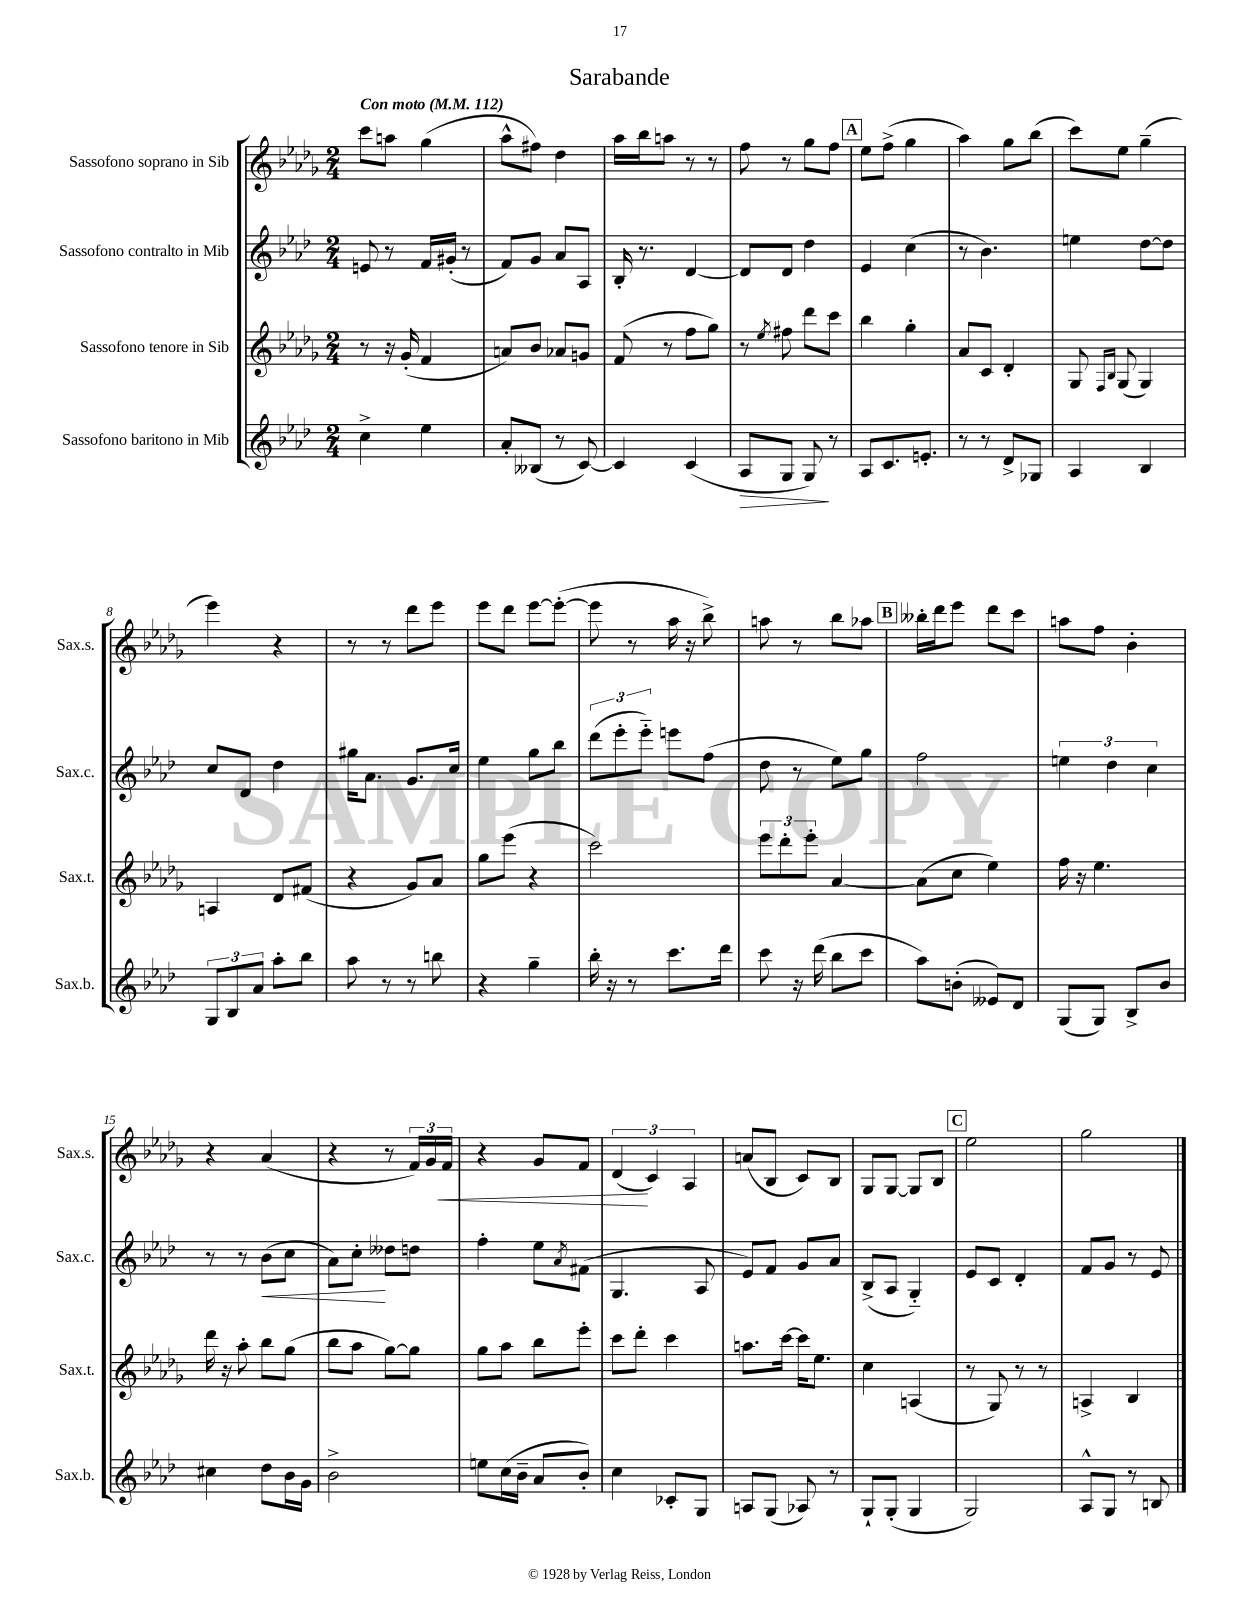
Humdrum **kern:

**kern	**dynam	**kern	**kern	**dynam	**kern	**dynam
*part4	*part4	*part3	*part2	*part2	*part1	*part1
*staff4	*staff4	*staff3	*staff2	*staff2	*staff1	*staff1
*I"Sassofono baritono in Mib	*	*I"Sassofono tenore in Sib	*I"Sassofono contralto in Mib	*	*I"Sassofono soprano in Sib	*
*I'Sax.b.	*	*I'Sax.t.	*I'Sax.c.	*	*I'Sax.s.	*
*clefG2	*	*clefG2	*clefG2	*	*clefG2	*
*k[b-e-a-d-]	*	*k[b-e-a-d-g-]	*k[b-e-a-d-]	*	*k[b-e-a-d-g-]	*
*M2/4	*	*M2/4	*M2/4	*	*M2/4	*
*MM112	*	*MM112	*MM112	*	*MM112	*
=1	=1	=1	=1	=1	=1	=1
!	!	!	!	!	!LO:TX:a:B:t=Con moto	!
4cc^\	.	8r	8en/	.	8ccc\L	.
.	.	16r	8r	.	8aan\J	.
.	.	(16g-'/	.	.	.	.
4ee-\	.	4f/	16f/LL	.	(4gg-\	.
.	.	.	(16g#X'/JJ	.	.	.
.	.	.	8r	.	.	.
=2	=2	=2	=2	=2	=2	=2
8a-'/L	.	8an/L)	8f/L)	.	8aa-^^\L	.
(8B--X/J	.	8b-/J	8g/J	.	8ff#X\J)	.
8r	.	8a-X/L	8a-/L	.	4dd-\	.
[8c/)	.	8gn/J	8A-/J	.	.	.
=3	=3	=3	=3	=3	=3	=3
4c/]	.	(8f/	16B-'/	.	16aa-\LL	.
.	.	.	8.r	.	16bb-\J	.
.	.	8r	.	.	8aan\J	.
(4c/	.	8ff\L	[4d-/	.	8r	.
.	.	8gg-\J)	.	.	8r	.
=4	=4	=4	=4	=4	=4	=4
!	!LO:HP:b	!	!	!	!	!
8A-/L	>	8r	8d-/L]	.	8ff\	.
.	.	8qee-/	.	.	.	.
8G/J	.	8ff#X\	8d-/J	.	8r	.
8G/)	.	8ddd-\L	4dd-\	.	8gg-\L	.
8r	]	8ccc\J	.	.	8ff\J	.
!!LO:REH:place=s1:t=A
=5	=5	=5	=5	=5	=5	=5
8A-/L	.	4bb-\	4e-/	.	8ee-\L	.
8.c/	.	.	.	.	(8ff^\J	.
.	.	4gg-'\	(4cc\	.	4gg-\	.
8.en'/J	.	.	.	.	.	.
=6	=6	=6	=6	=6	=6	=6
8r	.	8a-/L	8r	.	4aa-\)	.
8r	.	8c/J	4.b-\)	.	.	.
8d-^/L	.	4d-'/	.	.	8gg-\L	.
8G-X/J	.	.	.	.	(8bb-\J	.
=7	=7	=7	=7	=7	=7	=7
4A-/	.	8G-/	4een\	.	8ccc\L)	.
.	.	16qqF/LL	.	.	.	.
.	.	16qqB-/JJ	.	.	.	.
.	.	(8G-/	.	.	8ee-\J	.
4B-/	.	4G-/)	[8dd-\L	.	(4gg-~\	.
.	.	.	8dd-\J]	.	.	.
!!LO:LB:g=z
=8	=8	=8	=8	=8	=8	=8
12G/L	.	4An/	8cc/L	.	4eee-\)	.
12B-/	.	.	.	.	.	.
.	.	.	8d-/J	.	.	.
12a-/J	.	.	.	.	.	.
8aa-'\L	.	8d-/L	4dd-\	.	4r	.
8bb-\J	.	(8f#X/J	.	.	.	.
=9	=9	=9	=9	=9	=9	=9
8aa-\	.	4r	16gg#X\KL	.	8r	.
.	.	.	8.a-\J	.	.	.
8r	.	.	.	.	8r	.
8r	.	8g-/L)	8.g/L	.	8ddd-\L	.
8bbn\	.	8a-/J	.	.	8eee-\J	.
.	.	.	16cc/Jk	.	.	.
=10	=10	=10	=10	=10	=10	=10
4r	.	8gg-\L	4ee-\	.	8eee-\L	.
.	.	(8eee-\J	.	.	8ddd-\J	.
4gg~\	.	4r	8gg\L	.	[8eee-\L	.
.	.	.	8bb-\J	.	(8eee-'\J_	.
=11	=11	=11	=11	=11	=11	=11
16bb-'\	.	2ccc\)	(12ddd-\L	.	8eee-\]	.
16r	.	.	.	.	.	.
.	.	.	12eee-'\	.	.	.
8r	.	.	.	.	8r	.
.	.	.	12eee-\J)	.	.	.
8.ccc\L	.	.	8eeen\L	.	16aa-\	.
.	.	.	.	.	16r	.
.	.	.	(8ff\J	.	8bb-^\)	.
16ddd-\Jk	.	.	.	.	.	.
=12	=12	=12	=12	=12	=12	=12
8ccc\	.	12eee-\L	8dd-\	.	8aan\	.
.	.	12ddd-'\	.	.	.	.
16r	.	.	8r	.	8r	.
.	.	12eee-'\J	.	.	.	.
(16ddd-\	.	.	.	.	.	.
8bb-\L	.	[4a-/	8ee-\L)	.	8bb-\L	.
8ccc\J	.	.	8gg\J	.	8aa-X\J	.
!!LO:REH:place=s1:t=B
=13	=13	=13	=13	=13	=13	=13
8aa-\L)	.	(8a-\L]	2ff\	.	16bb--X'\LL	.
.	.	.	.	.	16ddd-\J	.
(8bn'\J	.	8cc\J	.	.	8eee-\J	.
8e--X/L)	.	4ee-\)	.	.	8ddd-\L	.
8d-/J	.	.	.	.	8ccc\J	.
=14	=14	=14	=14	=14	=14	=14
(8G/L	.	16ff\	6een\	.	8aan\L	.
.	.	16r	.	.	.	.
8G/J)	.	4.ee-\	.	.	8ff\J	.
.	.	.	6dd-\	.	.	.
8B-^/L	.	.	.	.	4b-'\	.
.	.	.	6cc\	.	.	.
8b-/J	.	.	.	.	.	.
!!LO:LB:g=z
=15	=15	=15	=15	=15	=15	=15
4cc#X\	.	16ddd-\	8r	.	4r	.
.	.	16r	.	.	.	.
.	.	8aa-'\	8r	.	.	.
!	!	!	!	!LO:HP:b	!	!
8dd-\L	.	8bb-\L	(8b-\L	<	(4a-/	.
16b-\L	.	(8gg-\J	8cc\J	.	.	.
16g\JJ	.	.	.	.	.	.
=16	=16	=16	=16	=16	=16	=16
2b-^\	.	8bb-\L	8a-\L)	.	4r	.
.	.	8aa-\J	8cc'\J	.	.	.
.	.	[8gg-\L)	8dd--X\L	[	8r	.
.	.	8gg-\J]	8ddn\J	.	24f/LL)	.
.	.	.	.	.	24g-/	.
!	!	!	!	!	!	!LO:HP:b
.	.	.	.	.	24f/JJ	<
=17	=17	=17	=17	=17	=17	=17
8een\L	.	8gg-\L	4ff'\	.	4r	.
(16cc\L	.	8aa-\J	.	.	.	.
16b-~\JJ	.	.	.	.	.	.
8a-/L	.	8bb-\L	8ee-\L	.	8g-/L	.
.	.	.	8qa-/	.	.	.
8b-'/J)	.	8eee-'\J	(8f#X\J	.	8f/J	.
=18	=18	=18	=18	=18	=18	=18
4cc\	.	8ccc\L	4.G/	.	(6d-/	.
.	.	8ddd-'\J	.	.	.	.
.	.	.	.	.	6c/)	[
8c-X'/L	.	4ccc\	.	.	.	.
.	.	.	.	.	6A-/	.
8G/J	.	.	8A-/	.	.	.
=19	=19	=19	=19	=19	=19	=19
8An/L	.	8.aan\L	8e-/L)	.	(8an/L	.
(8G/J	.	.	8f/J	.	8B-/J	.
.	.	[16ccc\Jk	.	.	.	.
8A-X/)	.	16ccc\KL]	8g/L	.	8c/L)	.
.	.	8.ee-\J	.	.	.	.
8r	.	.	8a-/J	.	8B-/J	.
=20	=20	=20	=20	=20	=20	=20
8G`/L	.	4cc\	(8B-^/L	.	8G-/L	.
(8G'/J	.	.	8A-/J	.	[8G-/J	.
4G/	.	(4An/	4G/)	.	8G-/L]	.
.	.	.	.	.	8B-/J	.
!!LO:REH:place=s1:t=C
=21	=21	=21	=21	=21	=21	=21
2G/)	.	8r	8e-/L	.	2ee-\	.
.	.	8G-/)	8c/J	.	.	.
.	.	8r	4d-'/	.	.	.
.	.	8r	.	.	.	.
=22	=22	=22	=22	=22	=22	=22
8A-^^/L	.	4An^/	8f/L	.	2gg-\	.
8G/J	.	.	8g/J	.	.	.
8r	.	4B-/	8r	.	.	.
8Bn/	.	.	8e-/	.	.	.
==	==	==	==	==	==	==
*-	*-	*-	*-	*-	*-	*-
